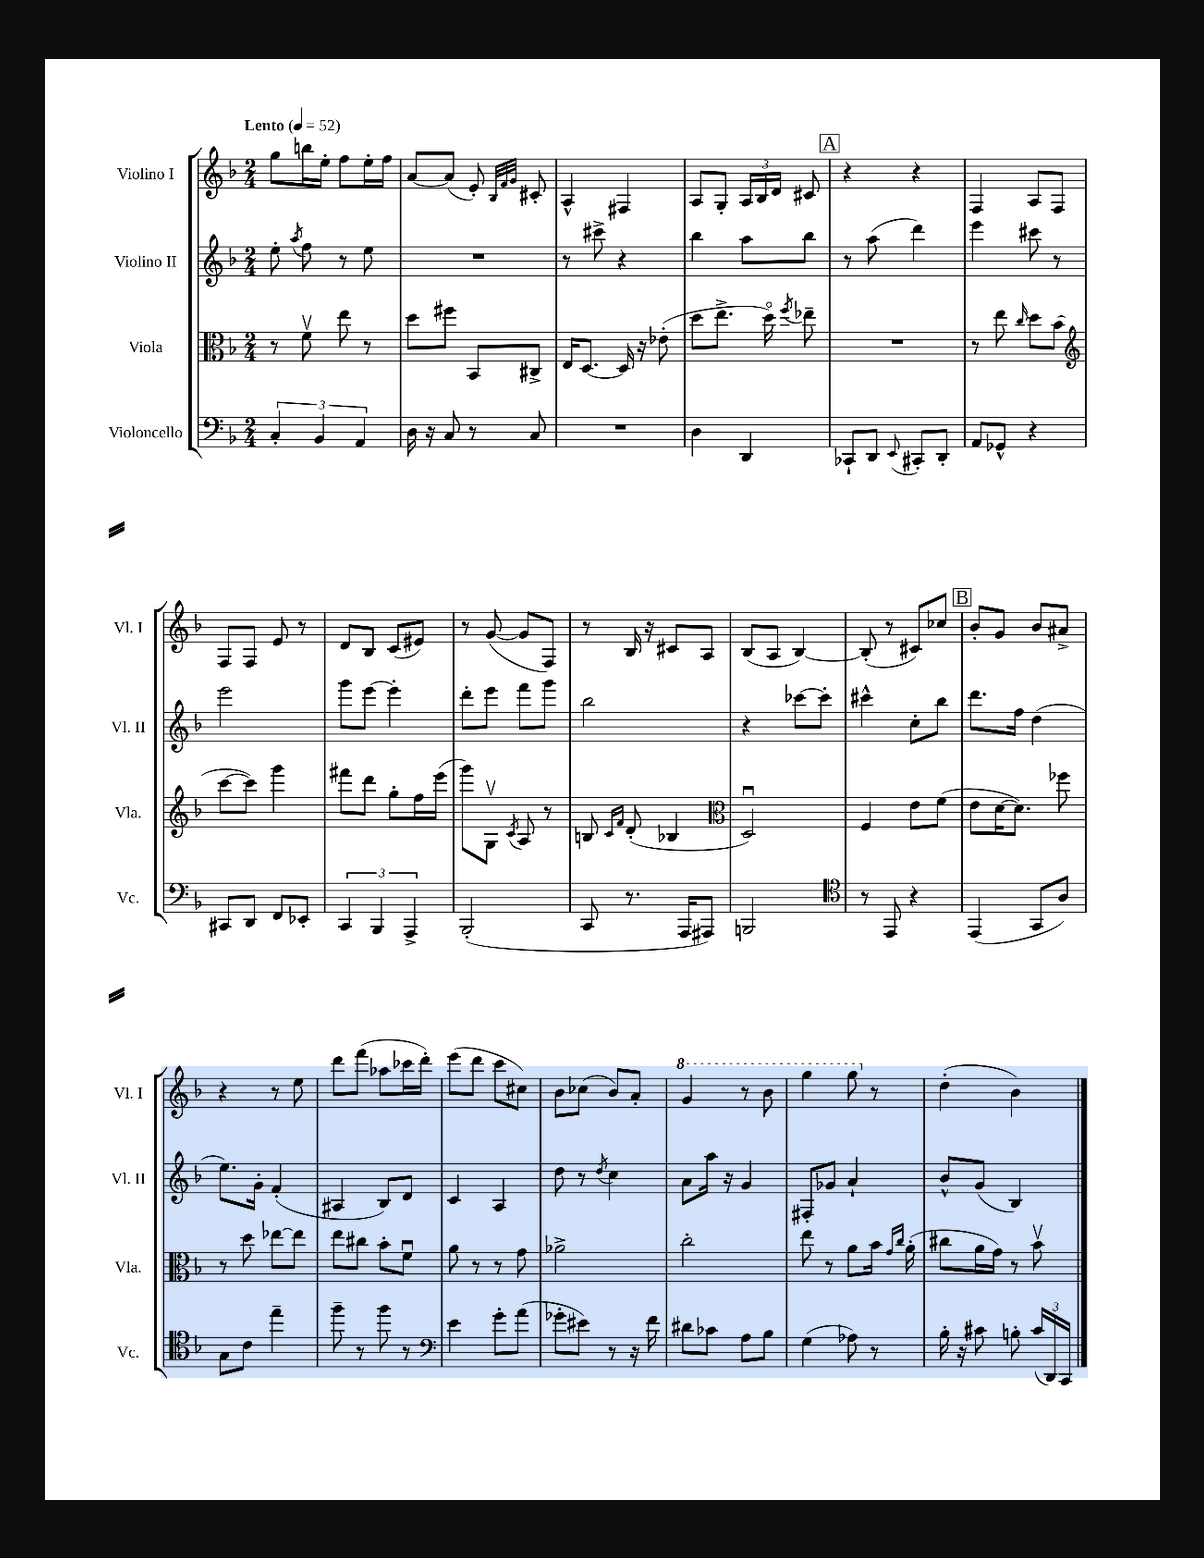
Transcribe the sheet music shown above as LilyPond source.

<<
\new StaffGroup <<
\new Staff = "s0" \with { instrumentName = "Violino I" shortInstrumentName = "Vl. I" } {
    \clef treble \key f \major \numericTimeSignature \time 2/4 \tempo "Lento" 4 = 52
    \autoBeamOff g''8[ b''16 e''16]-. f''8[ e''16-. f''16] |
    a'8[~ a'8]( e'8-.) \grace { bes32[ f'32 g'32] } cis'8-. |
    a4-^ fis4 |
    a8[ g8]-. \tuplet 3/2 { a16[ bes16 d'16] } cis'8 |
    \mark \markup { \box "A" } r4 r4 |
    f4 a8[ f8] |
    f8[ f8] e'8 r8 |
    d'8[ bes8] c'8[( eis'8]) |
    r8 g'8~( g'8[ f8]) |
    r8 bes16 r16 cis'8[ a8] |
    bes8[( a8] bes4~) |
    bes8-.( r8 cis'8[) ces''8] |
    \mark \markup { \box "B" } bes'8[-. g'8] bes'8[ ais'8]-> |
    r4 r8 e''8 |
    d'''8[ f'''8]( aes''8[ ces'''16 d'''16]-.) |
    e'''8[( d'''8] c'''8[ cis''8]) |
    bes'8[ ces''8]( bes'8[) a'8]-. |
    \ottava #1 g''4 r8 bes''8 |
    g'''4 g'''8 \ottava #0 r8 |
    d''4-.( bes'4) \bar "|." |
}
\new Staff = "s1" \with { instrumentName = "Violino II" shortInstrumentName = "Vl. II" } {
    \clef treble \key f \major \numericTimeSignature \time 2/4
    \autoBeamOff e''8-. \acciaccatura { a''8 } f''8 r8 e''8 |
    R2 |
    r8 cis'''8-> r4 |
    bes''4 a''8[ bes''8] |
    \mark \markup { \box "A" } r8 a''8( d'''4) |
    e'''4 cis'''8 r8 |
    e'''2 |
    g'''8[ e'''8]~ e'''4-. |
    d'''8[-. e'''8] f'''8[ g'''8] |
    bes''2 |
    r4 ces'''8[~ ces'''8]-. |
    cis'''4-^ c''8[-. bes''8] |
    \mark \markup { \box "B" } d'''8.[ f''16] d''4( |
    e''8.[) g'16]-. f'4-.( |
    ais4 bes8[) d'8] |
    c'4 a4 |
    d''8 r8 \acciaccatura { d''8 } c''4 |
    a'8[ a''16] r16 g'4 |
    fis8[-. ges'8] a'4-! |
    bes'8[-^ g'8]( bes4) \bar "|." |
}
\new Staff = "s2" \with { instrumentName = "Viola" shortInstrumentName = "Vla." } {
    \clef alto \key f \major \numericTimeSignature \time 2/4
    \autoBeamOff r8 f'8\upbow e''8 r8 |
    d''8[ fis''8] bes,8[ cis8]-> |
    e16[ d8.]~ d16 r16 ees'8-.( |
    d''8[ e''8.]-> d''16\flageolet) \acciaccatura { f''8 } ees''8-- |
    \mark \markup { \box "A" } R2 |
    r8 e''8 \grace { c''16 } d''8[ bes'8]( |
    \clef treble c'''8[~ c'''8]) g'''4 |
    fis'''8[ d'''8] g''8[-. f''16 e'''16]( |
    g'''8[) g8]\upbow \acciaccatura { c'8 } a8 r8 |
    b8 \grace { c'16[ f'16] } d'8-.( bes4 |
    \clef alto d2\downbow) |
    f4 e'8[ f'8]( |
    \mark \markup { \box "B" } e'8[ d'16~ d'8.]) fes''8 |
    r8 d''8 ees''8[~ ees''8] |
    e''8[ cis''8] bes'8[-. f'8]\downbow |
    a'8 r8 r8 g'8 |
    aes'2-> |
    c''2-. |
    e''8 r8 a'8[ bes'16] \grace { g'16[ c''16] } a'16-.( |
    cis''8[ a'16 g'16]) r8 bes'8\upbow \bar "|." |
}
\new Staff = "s3" \with { instrumentName = "Violoncello" shortInstrumentName = "Vc." } {
    \clef bass \key f \major \numericTimeSignature \time 2/4
    \autoBeamOff \tuplet 3/2 { c4-. bes,4 a,4 } |
    d16 r16 c8 r8 c8 |
    R2 |
    d4 d,4 |
    \mark \markup { \box "A" } ces,8[-! d,8] \appoggiatura { e,8 } cis,8[-. d,8]-. |
    a,8[ ges,8]-^ r4 |
    cis,8[ d,8] f,8[ ees,8]-. |
    \tuplet 3/2 { c,4 bes,,4 a,,4-> } |
    bes,,2-.( |
    c,8 r8. a,,16[ ais,,8]) |
    b,,2 |
    \clef tenor r8 e,8 r4 |
    \mark \markup { \box "B" } e,4( g,8[ a8]) |
    g8[ c'8] e''4-- |
    f''8-- r8 f''8 r8 |
    \clef bass e'4 g'8[-. a'8]( |
    ges'8[-. eis'8]) r8 r16 f'16 |
    dis'8[ ces'8] a8[ bes8] |
    g4( aes8) r8 |
    bes16-. r16 cis'8 b8-. \tuplet 3/2 { cis'16[( d,16) c,16] } \bar "|." |
}
>>
>>
\layout { \context { \Score \remove "Bar_number_engraver" } }
